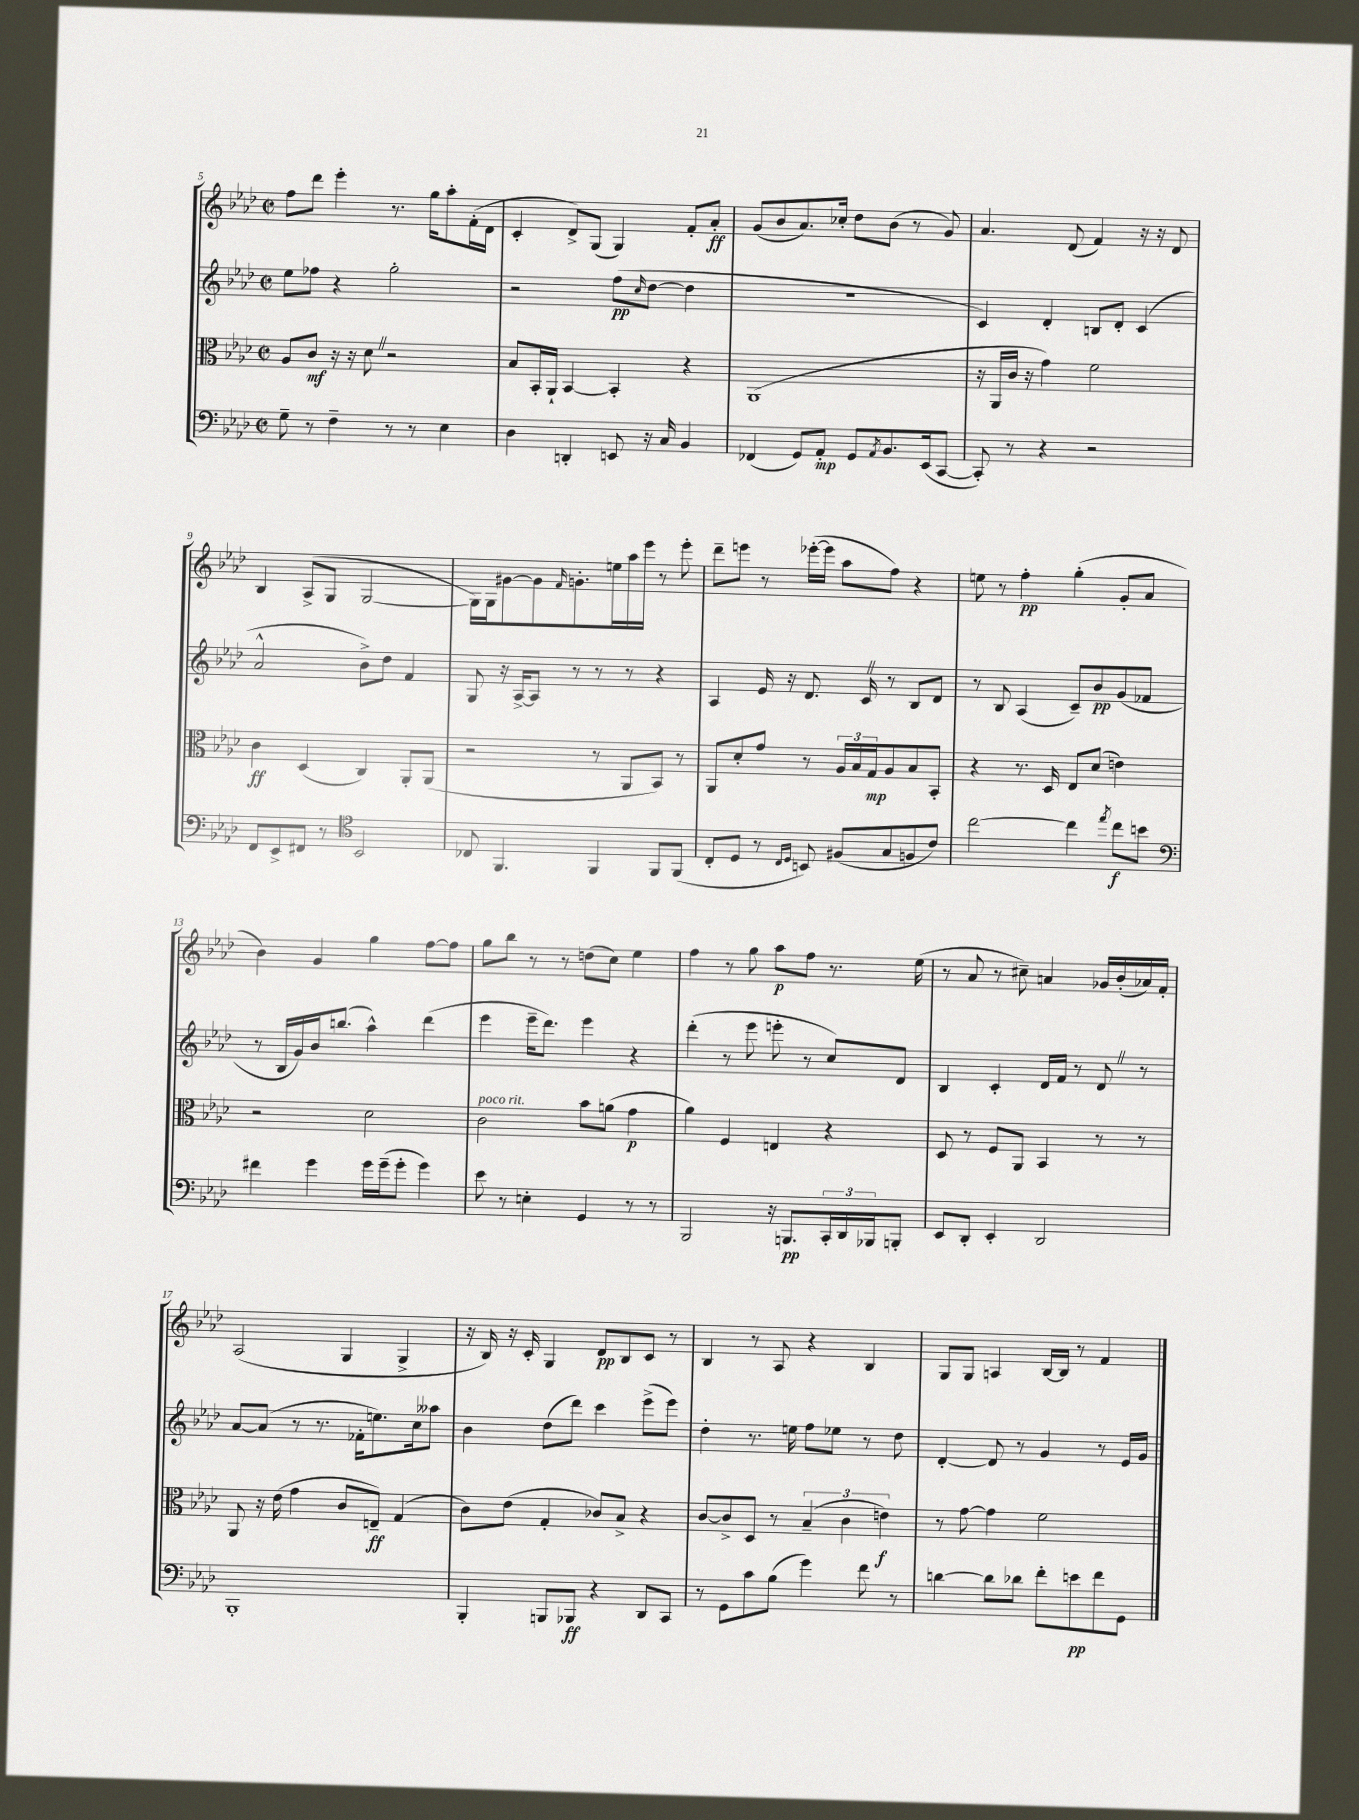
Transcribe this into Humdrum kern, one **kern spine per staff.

**kern	**dynam	**kern	**dynam	**kern	**dynam	**kern	**dynam
*part4	*part4	*part3	*part3	*part2	*part2	*part1	*part1
*staff4	*staff4	*staff3	*staff3	*staff2	*staff2	*staff1	*staff1
*clefF4	*	*clefC3	*	*clefG2	*	*clefG2	*
*k[b-e-a-d-]	*	*k[b-e-a-d-]	*	*k[b-e-a-d-]	*	*k[b-e-a-d-]	*
*M2/2	*	*M2/2	*	*M2/2	*	*M2/2	*
*met(c|)	*	*met(c|)	*	*met(c|)	*	*met(c|)	*
=5	=5	=5	=5	=5	=5	=5	=5
8G~\	.	8A-/L	.	8ee-\L	.	8ff\L	.
8r	.	8c/J	mf	8ff-X\J	.	8ddd-\J	.
4F~\	.	16r	.	4r	.	4eee-'\	.
.	.	16r	.	.	.	.	.
.	.	8d-Z\	.	.	.	.	.
8r	.	2r	.	2gg'\	.	8.r	.
8r	.	.	.	.	.	.	.
.	.	.	.	.	.	16gg\KL	.
4E-\	.	.	.	.	.	8aa-'\	.
.	.	.	.	.	.	(16f'\L	.
.	.	.	.	.	.	16d-\JJ	.
=6	=6	=6	=6	=6	=6	=6	=6
4D-\	.	8B-/L	.	2r	.	4c'/	.
.	.	16BB-'/L	.	.	.	.	.
.	.	16AA-`/JJ	.	.	.	.	.
4DDn'/	.	[4BB-/	.	.	.	8d-^/L)	.
.	.	.	.	.	.	(8G/J	.
8EEn/	.	4BB-'/]	.	(8ff\L	pp	4G/)	.
.	.	.	.	16qqcc/	.	.	.
16r	.	.	.	[8dd-\J	.	.	.
16C/	.	.	.	.	.	.	.
4BB-/	.	4r	.	4dd-\]	.	8f'/L	.
.	.	.	.	.	.	8a-'/J	ff
=7	=7	=7	=7	=7	=7	=7	=7
(4FF-X/	.	(1AA-	.	1r	.	(8g/L	.
.	.	.	.	.	.	8b-/	.
8GG/L)	.	.	.	.	.	8.a-/)	.
8AA-'/J	mp	.	.	.	.	.	.
.	.	.	.	.	.	16cc-X'/Jk	.
8GG/L	.	.	.	.	.	8dd-\L	.
8qAA-/	.	.	.	.	.	.	.
8.BB-/	.	.	.	.	.	(8b-\J	.
.	.	.	.	.	.	8r	.
(16EE-/k	.	.	.	.	.	.	.
[8CC/J	.	.	.	.	.	8g/)	.
=8	=8	=8	=8	=8	=8	=8	=8
8CC'/])	.	16r	.	4c/)	.	4.a-/	.
.	.	16AA-/LL	.	.	.	.	.
8r	.	16c/JJ	.	.	.	.	.
.	.	16r	.	.	.	.	.
4r	.	4g\)	.	4d-'/	.	.	.
.	.	.	.	.	.	(8d-/	.
2r	.	2f\	.	8Bn/L	.	4f/)	.
.	.	.	.	8d-'/J	.	.	.
.	.	.	.	(4c/	.	16r	.
.	.	.	.	.	.	16r	.
.	.	.	.	.	.	8d-/	.
!!LO:LB:g=z
=9	=9	=9	=9	=9	=9	=9	=9
8FF/L	.	4c\	ff	2a-^^/	.	4B-/	.
8EE-^/	.	.	.	.	.	.	.
8FF#X/J	.	(4D-/	.	.	.	(8A-^/L	.
8r	.	.	.	.	.	8G/J	.
*clefC4	*	*	*	*	*	*	*
2BB-/	.	4C/)	.	8b-^\L)	.	[2G/	.
.	.	.	.	8dd-\J	.	.	.
.	.	8AA-'/L	.	4f/	.	.	.
.	.	(8AA-/J	.	.	.	.	.
=10	=10	=10	=10	=10	=10	=10	=10
8C-X/	.	2r	.	8G/	.	16G\LL])	.
.	.	.	.	.	.	16G\J	.
4.FF/	.	.	.	16r	.	[8g#X\	.
.	.	.	.	[16A-^/KL	.	.	.
.	.	.	.	8A-/J]	.	8g#\]	.
.	.	.	.	.	.	16qqf/	.
.	.	.	.	8r	.	8.gn'\	.
4FF/	.	8r	.	8r	.	.	.
.	.	.	.	.	.	16een\L	.
.	.	8AA-/L	.	8r	.	16aa-\	.
.	.	.	.	.	.	16eee-\JJ	.
8FF/L	.	8BB-/J)	.	4r	.	8r	.
(8FF/J	.	8r	.	.	.	8eee-'\	.
=11	=11	=11	=11	=11	=11	=11	=11
8C'/L	.	8AA-/L	.	4A-/	.	8ddd-~\L	.
8D-/J	.	8d-'/	.	.	.	8eeen\J	.
8r	.	8g/J	.	16e-/	.	8r	.
.	.	.	.	16r	.	.	.
16qqC/LL	.	.	.	.	.	.	.
16qqD-/JJ	.	.	.	.	.	.	.
8BBn/)	.	8r	.	8.d-/	.	([16eee-X'\LL	.
.	.	.	.	.	.	16eee-\JJ]	.
(8F#X/L	.	24A-/LL	.	.	.	8aa-\L	.
.	.	24B-/	.	.	.	.	.
.	.	.	.	16cZ/	.	.	.
.	.	24G/J	mp	.	.	.	.
8G/	.	8A-/	.	8r	.	8ff\J)	.
8Fn/	.	8B-/	.	8B-/L	.	4r	.
8c/J)	.	8BB-'/J	.	8d-/J	.	.	.
=12	=12	=12	=12	=12	=12	=12	=12
[2cc\	.	4r	.	8r	.	8een\	.
.	.	.	.	8B-/	.	8r	.
.	.	8.r	.	(4A-/	.	4ff'\	pp
.	.	16D-/	.	.	.	.	.
4cc\]	.	8E-/L	.	8c~/L)	.	(4gg'\	.
.	.	(8d-/J	.	8b-/	pp	.	.
8qee-/	.	.	.	.	.	.	.
8cc\L	f	4en\)	.	(8g/	.	8g'/L	.
8bn\J	.	.	.	8f-X/J	.	8a-/J	.
!!LO:LB:g=z
=13	=13	=13	=13	=13	=13	=13	=13
*clefF4	*	*	*	*	*	*	*
4f#X\	.	2r	.	8r	.	4b-\)	.
.	.	.	.	16B-/LL	.	.	.
.	.	.	.	16g/)	.	.	.
4g\	.	.	.	16b-/J	.	4g/	.
.	.	.	.	(8.bbn/J	.	.	.
16g\LL	.	2d-\	.	4aa-^^\)	.	4gg\	.
(16g~\J	.	.	.	.	.	.	.
8g'\J	.	.	.	.	.	.	.
4g\)	.	.	.	(4ddd-\	.	[8ff\L	.
.	.	.	.	.	.	8ff\J]	.
=14	=14	=14	=14	=14	=14	=14	=14
!	!	!LO:TX:a:i:t=poco rit.	!	!	!	!	!
8e-\	.	2c\	.	4eee-\	.	8gg\L	.
8r	.	.	.	.	.	8bb-\J	.
4En'\	.	.	.	16eee-~\KL	.	8r	.
.	.	.	.	8.ddd-\J)	.	.	.
.	.	.	.	.	.	8r	.
4GG/	.	8b-\L	.	4eee-\	.	(8ddn\L	.
.	.	(8an\J	.	.	.	8cc\J)	.
8r	.	4g\	p	4r	.	4ee-\	.
8r	.	.	.	.	.	.	.
=15	=15	=15	=15	=15	=15	=15	=15
2BBB-/	.	4a-\)	.	(4ddd-'\	.	4ff\	.
.	.	4F/	.	8r	.	8r	.
.	.	.	.	8eee-\	.	8gg\	.
16r	.	4En/	.	8eeen'\	.	8aa-\L	p
8.BBBn/L	pp	.	.	.	.	.	.
.	.	.	.	8r	.	8ff\J	.
24CC'/L	.	4r	.	8cc/L)	.	8.r	.
24DD-/	.	.	.	.	.	.	.
24BBB-X/J	.	.	.	.	.	.	.
8BBBn'/J	.	.	.	8d-/J	.	.	.
.	.	.	.	.	.	(16ee-\	.
=16	=16	=16	=16	=16	=16	=16	=16
8EE-/L	.	8D-/	.	4B-/	.	8r	.
8DD-'/J	.	8r	.	.	.	8a-/	.
4EE-'/	.	8F/L	.	4c'/	.	8r	.
.	.	8AA-/J	.	.	.	8cc#X~\)	.
2DD-/	.	4BB-/	.	16d-/LL	.	4an/	.
.	.	.	.	16f/JJ	.	.	.
.	.	.	.	8r	.	.	.
.	.	8r	.	8d-Z/	.	16g-X/LL	.
.	.	.	.	.	.	(16b-'/	.
.	.	8r	.	8r	.	16a-X/)	.
.	.	.	.	.	.	16f'/JJ	.
!!LO:LB:g=z
=17	=17	=17	=17	=17	=17	=17	=17
1BBB-'	.	8AA-/	.	[8a-/L	.	(2A-/	.
.	.	16r	.	(8a-/J]	.	.	.
.	.	(16e-\	.	.	.	.	.
.	.	4g\	.	8r	.	.	.
.	.	.	.	8.r	.	.	.
.	.	8c/L	.	.	.	4G/	.
.	.	.	.	16f-X'\KL	.	.	.
.	.	8En~/J)	ff	8.een\)	.	.	.
.	.	(4G/	.	.	.	4G^/	.
.	.	.	.	16cc\k	.	.	.
.	.	.	.	8aa--X\J	.	.	.
=18	=18	=18	=18	=18	=18	=18	=18
4BBB-'/	.	8c\L)	.	4b-\	.	16r	.
.	.	.	.	.	.	16B-/)	.
.	.	(8e-\J	.	.	.	16r	.
.	.	.	.	.	.	16c'/	.
8BBBn/L	.	4G'/	.	(8dd-\L	.	4G/	.
8BBB-X/J	ff	.	.	8ddd-\J)	.	.	.
4r	.	8c-X/L)	.	4ccc\	.	8d-/L	pp
.	.	8B-^/J	.	.	.	8B-/	.
8DD-/L	.	4r	.	(8eee-^\L	.	8c/J	.
8CC/J	.	.	.	8eee-\J)	.	8r	.
=19	=19	=19	=19	=19	=19	=19	=19
8r	.	[8c/L	.	4dd-'\	.	4B-/	.
8GG\L	.	8c^/]	.	.	.	.	.
8c\	.	8D-/J	.	8.r	.	8r	.
(8B-\J	.	8r	.	.	.	8A-/	.
.	.	.	.	16een\	.	.	.
4g\)	.	(6B-~/	.	8ff\L	.	4r	.
.	.	.	.	8ee-X\J	.	.	.
.	.	6c\	.	.	.	.	.
8f\	.	.	.	8r	.	4B-/	.
.	.	6en\)	f	.	.	.	.
8r	.	.	.	8dd-\	.	.	.
=20	=20	=20	=20	=20	=20	=20	=20
[4dn\	.	8r	.	[4d-'/	.	8G/L	.
.	.	[8g\	.	.	.	8G/J	.
8d\L]	.	4g\]	.	8d-/]	.	4An/	.
8d-X\J	.	.	.	8r	.	.	.
8f'\L	.	2f\	.	4g/	.	[16B-/LL	.
.	.	.	.	.	.	16B-/JJ]	.
8en\	pp	.	.	.	.	8r	.
8f\	.	.	.	8r	.	4f/	.
8GG\J	.	.	.	16e-/LL	.	.	.
.	.	.	.	16g/JJ	.	.	.
==	==	==	==	==	==	==	==
*-	*-	*-	*-	*-	*-	*-	*-
